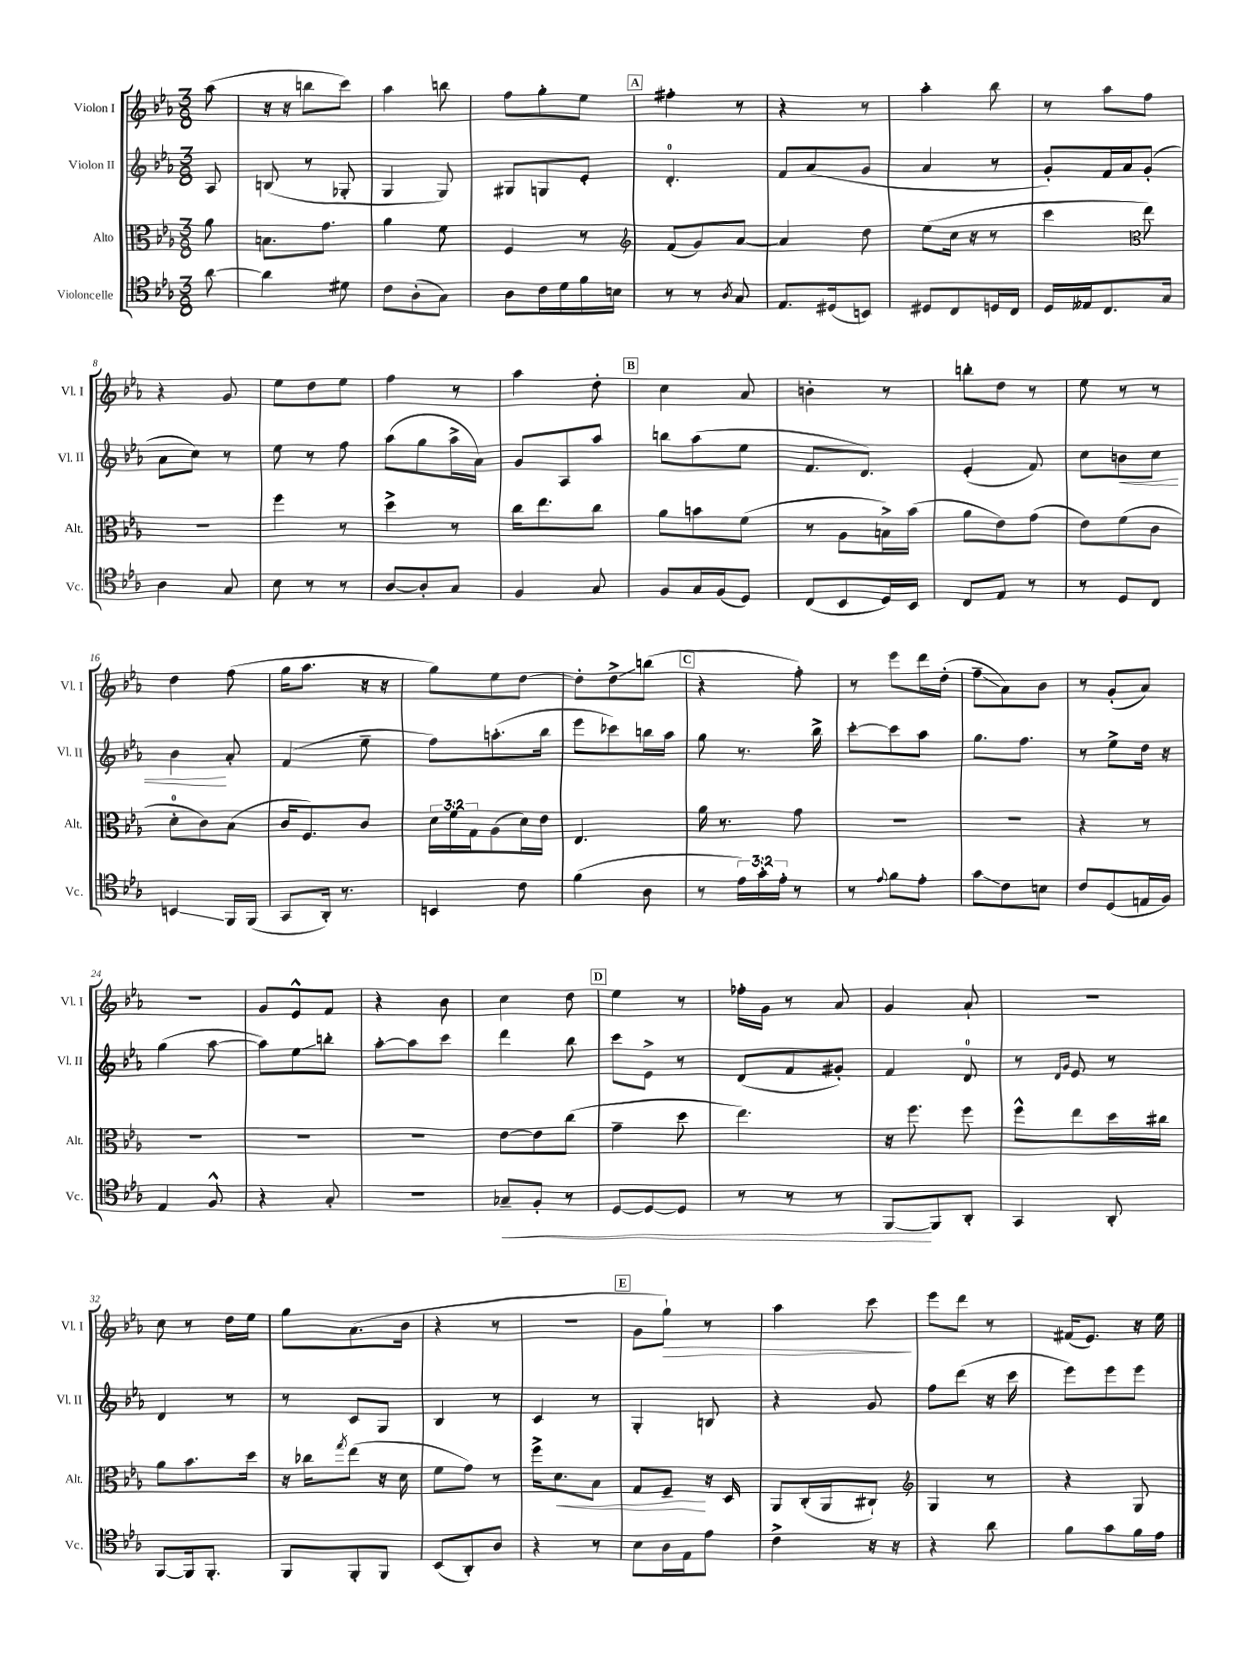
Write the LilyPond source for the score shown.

<<
\new StaffGroup <<
\new Staff = "s0" \with { instrumentName = "Violon I" shortInstrumentName = "Vl. I" } {
    \clef treble \key ees \major \numericTimeSignature \time 3/8 \partial 8
    aes''8( |
    r16 r16 b''8 c'''8) |
    aes''4 b''8 |
    f''8 g''8-. ees''8 |
    \mark \markup { \box "A" } fis''4-. r8 |
    r4 r8 |
    aes''4-. bes''8 |
    r8 aes''8 f''8 |
    r4 g'8 |
    ees''8 d''8 ees''8 |
    f''4 r8 |
    aes''4 d''8-. |
    \mark \markup { \box "B" } c''4 aes'8 |
    b'4-. r8 |
    b''8-. d''8 r8 |
    ees''8 r8 r8 |
    d''4 f''8( |
    g''16 aes''8. r16 r16 |
    g''8) ees''8 d''8~ |
    d''8-. d''8->\glissando b''8( |
    \mark \markup { \box "C" } r4 f''8-.) |
    r8 ees'''8 d'''16 d''16-.( |
    f''8--\glissando aes'8) bes'8 |
    r8 g'8-.( aes'8) |
    R4. |
    g'8 ees'8-^ f'8 |
    r4 bes'8 |
    c''4 d''8 |
    \mark \markup { \box "D" } ees''4 r8 |
    fes''16-. g'16 r8 aes'8 |
    g'4 aes'8-! |
    R4. |
    c''8 r8 d''16 ees''16 |
    g''8 aes'8.( bes'16 |
    r4 r8 |
    R4. |
    \mark \markup { \box "E" } g'8 g''8-!\>) r8 |
    aes''4 c'''8\! |
    ees'''8 d'''8 r8 |
    fis'16( ees'8.) r16 ees''16 \bar "|." |
}
\new Staff = "s1" \with { instrumentName = "Violon II" shortInstrumentName = "Vl. II" } {
    \clef treble \key ees \major \numericTimeSignature \time 3/8 \partial 8
    aes8 |
    b8( r8 ges8-. |
    g4 g8) |
    gis8 g8 ees'8-. |
    \mark \markup { \box "A" } d'4.-0-. |
    f'8 aes'8( g'8 |
    aes'4 r8 |
    g'8-.) f'16 aes'16 g'8-.( |
    aes'8 c''8) r8 |
    ees''8 r8 f''8 |
    aes''8( g''8 aes''16-> aes'16) |
    g'8 aes8 aes''8 |
    \mark \markup { \box "B" } b''8 aes''8( ees''8 |
    f'8. d'8.) |
    ees'4-.( f'8) |
    c''8 b'8\< c''8 |
    bes'4\! aes'8-. |
    f'4( ees''8-- |
    f''8) a''8.-.( bes''16 |
    ees'''8 ces'''8) b''16 aes''16 |
    \mark \markup { \box "C" } g''8 r8. bes''16-> |
    c'''8~-. c'''8 aes''8 |
    g''8. f''8. |
    r8 ees''8-> d''16 r16 |
    g''4( aes''8~ |
    aes''8) ees''8\glissando b''8-. |
    aes''8~-. aes''8 c'''8 |
    d'''4 bes''8 |
    \mark \markup { \box "D" } c'''8 ees'8-> r8 |
    d'8( f'8 gis'8-.) |
    f'4 d'8-0 |
    r8 \grace { d'16 g'16 } ees'8 r8 |
    d'4 r8 |
    r8 c'8 g8 |
    bes4 r8 |
    c'4 r8 |
    \mark \markup { \box "E" } g4-. b8 |
    r4 g'8 |
    f''8 d'''8( r16 c'''16 |
    ees'''8) ees'''8 ees'''8 \bar "|." |
}
\new Staff = "s2" \with { instrumentName = "Alto" shortInstrumentName = "Alt." } {
    \clef alto \key ees \major \numericTimeSignature \time 3/8 \override Staff.TupletNumber.text = #tuplet-number::calc-fraction-text \partial 8
    aes'8 |
    b8. g'8. |
    aes'4 f'8 |
    f4 r8 |
    \mark \markup { \box "A" } \clef treble f'8( g'8) aes'8~ |
    aes'4 d''8 |
    ees''8( c''16 r16 r8 |
    c'''4 \clef alto ees''8) |
    R4. |
    f''4 r8 |
    d''4-> r8 |
    c''16 ees''8. c''8 |
    \mark \markup { \box "B" } aes'8 b'8 f'8( |
    r8 aes8 b16->) bes'16( |
    aes'8 ees'8) g'8( |
    ees'8) f'8( c'8 |
    d'8-0-. c'8) bes8( |
    c'16 f8.) c'8 |
    \tuplet 3/2 { d'16 f'16 g16 } aes8( d'16) ees'16 |
    ees4. |
    \mark \markup { \box "C" } aes'16 r8. g'8 |
    R4. |
    R4. |
    r4 r8 |
    R4. |
    R4. |
    R4. |
    ees'8~ ees'8 c''8( |
    \mark \markup { \box "D" } g'4-- d''8 |
    ees''4.) |
    r16 f''8. f''8 |
    f''8-^ ees''8 d''16 cis''16 |
    aes'8 bes'8. d''16 |
    r16 ces''16 \acciaccatura { g''8 } ees''8( r16 d'16 |
    f'8 g'8) r8 |
    f''16-> d'8.\< bes8 |
    \mark \markup { \box "E" } g8 f8--\! r16 d16 |
    aes,8 c16-.( aes,16 cis8-!) |
    \clef treble g4 r8 |
    r4 g8 \bar "|." |
}
\new Staff = "s3" \with { instrumentName = "Violoncelle" shortInstrumentName = "Vc." } {
    \clef tenor \key ees \major \numericTimeSignature \time 3/8 \override Staff.TupletNumber.text = #tuplet-number::calc-fraction-text \partial 8
    aes'8~ |
    aes'4 dis'8 |
    c'8 aes8-.( g8) |
    aes8 c'16 d'16 f'16 b16 |
    \mark \markup { \box "A" } r8 r8 \acciaccatura { aes8 } g8 |
    ees8. dis16( b,8) |
    dis8 c8 d16 c16 |
    d16 eeses16 c8. g16 |
    aes4 g8 |
    bes8 r8 r8 |
    aes8~ aes8-. g8 |
    f4 g8 |
    \mark \markup { \box "B" } f8 g16 f16( d8) |
    c8( bes,8 d16) bes,16 |
    c8 ees8 r8 |
    r8 d8 c8 |
    b,4\glissando f,16 f,16( |
    g,8 aes,16-.) r8. |
    b,4 c'8 |
    f'4( aes8 |
    \mark \markup { \box "C" } r8 \tuplet 3/2 { ees'16) g'16-. ees'16-. } r8 |
    r8 \appoggiatura { ees'8 } f'8 ees'8-. |
    g'8\glissando c'8 b8 |
    c'8 d8( e16 f16) |
    ees4 f8-^ |
    r4 g8-. |
    R4. |
    ges8--\< f8-. r8 |
    \mark \markup { \box "D" } d8~ d8~ d8 |
    r8 r8 r8 |
    f,8~\! f,8 aes,8-. |
    g,4 aes,8-. |
    f,8~ f,16 f,8.-. |
    f,8 f,8-. f,8 |
    bes,8( aes,8-.) aes8 |
    r4 r8 |
    \mark \markup { \box "E" } bes8 aes16 ees16 ees'8 |
    c'4-> r16 r16 |
    r4 aes'8 |
    f'8 g'8 f'16 ees'16 \bar "|." |
}
>>
>>
